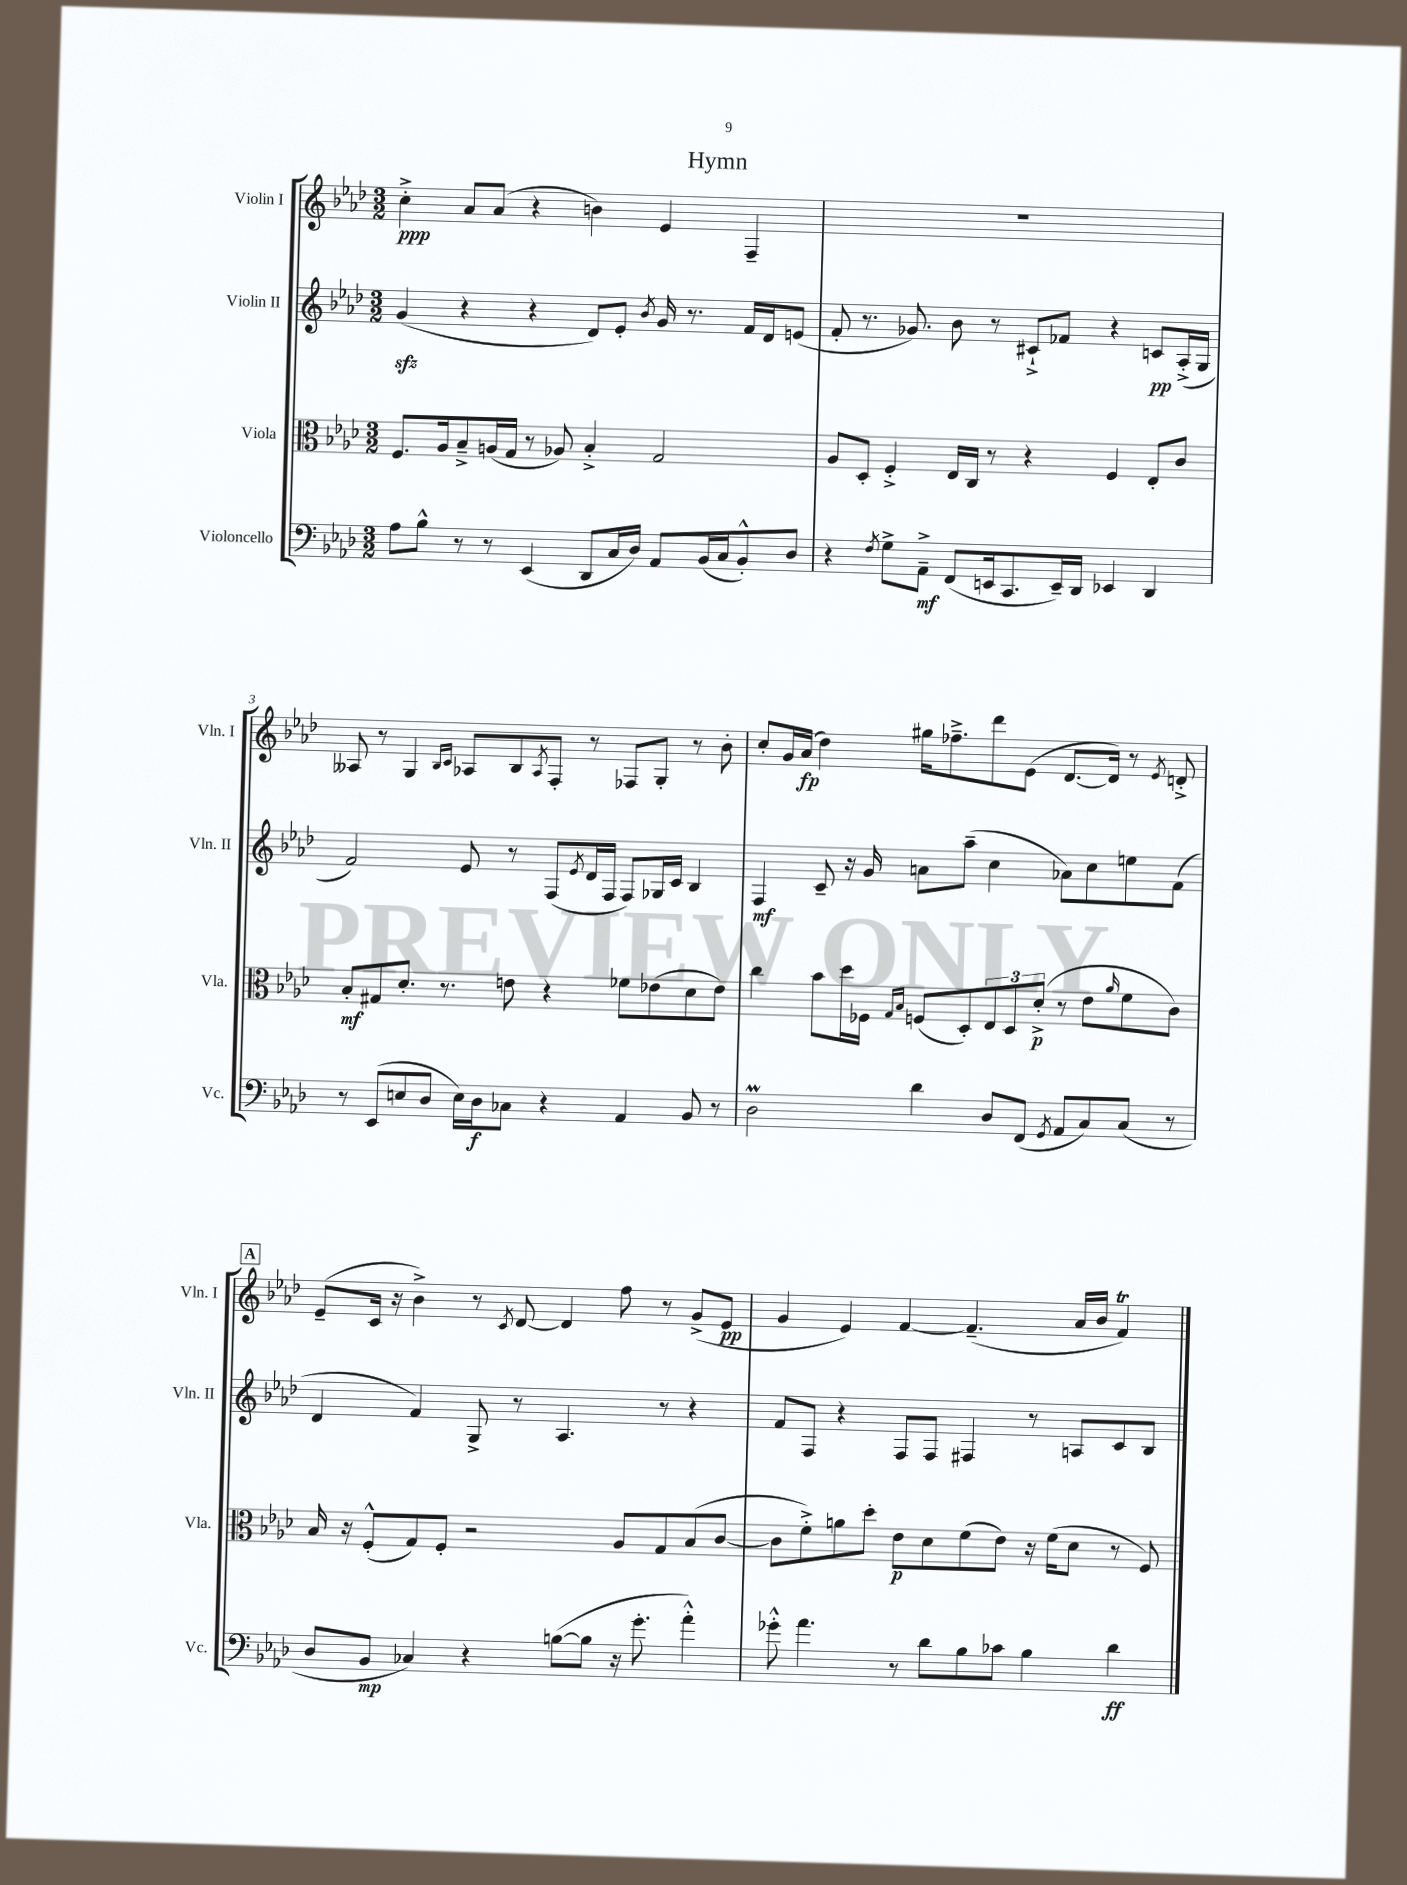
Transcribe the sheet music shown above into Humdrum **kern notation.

**kern	**kern	**kern	**kern
*staff4	*staff3	*staff2	*staff1
*clefF4	*clefC3	*clefG2	*clefG2
*k[b-e-a-d-]	*k[b-e-a-d-]	*k[b-e-a-d-]	*k[b-e-a-d-]
*M3/2	*M3/2	*M3/2	*M3/2
8A-	8.F	(4g	4cc'^
8B-^^	.	.	.
.	16A-	.	.
8r	8B-~^	4r	8a-
8r	(16A	.	(8a-
.	16G	.	.
(4EE-	8r	4r	4r
.	8A-)	.	.
8DD-	4B-'^	8d-)	4b)
16C	.	8e-'	.
16D-)	.	.	.
.	.	8qb-	.
8AA-	2G	16g	4e-
.	.	8.r	.
(16BB-	.	.	.
16C	.	.	.
8BB-'^^)	.	16f	4F~
.	.	16d-	.
8D-	.	(8e	.
=	=	=	=
4r	8A-	8f'	1.r
.	8D-'	8.r	.
8qF	.	.	.
8G^	4F'^	.	.
.	.	8.g-)	.
8AA-~^	.	.	.
(8FF	16E-	8b-	.
.	16C	.	.
16EE	8r	8r	.
8.CC	.	.	.
.	4r	8c#`^	.
16EE~)	.	8f-	.
16DD-	.	.	.
4EE-	4F	4r	.
4DD-	8E-'	8c	.
.	8c	(16A-'^	.
.	.	16G	.
=	=	=	=
8r	8B-'	2f)	8A--
(8EE-	8G#	.	8r
8E	8.d-'	.	4G
8D-	.	.	.
.	8.r	.	.
.	.	.	16qqB-
.	.	.	16qqc
16E)	.	8e-	8A-
16D-	.	.	.
8C-	8e	8r	8B-
.	.	.	8qA-
4r	4r	(8F	8F'
.	.	8qe-	.
.	.	16d-	8r
.	.	16F	.
4AA-	8f-	8F)	8F-
.	(8e-	16G-	8G'
.	.	16c	.
8BB-	8d-	4B-	8r
8r	8e-)	.	8b-'
=	=	=	=
2D-	4cc	4F	8cc'
.	.	.	16g
.	.	.	(16a-
.	8b-	8c~	4dd-)
.	16dd-	16r	.
.	16F-	16g	.
.	16qqG	.	.
.	16qqB-	.	.
4d-	(8F	8a	16gg#
.	.	.	8.ff-~^
.	8D-')	(8aa-~	.
8D-	12E-	4cc	8ddd-
.	12D-	.	.
(8FF	.	.	(8e-
.	(12d-'^	.	.
8qGG	.	.	.
8AA-	8r	8a-)	[8.d-
8C)	8e-	8cc	.
.	.	.	16d-])
.	16qqa-	.	.
(8C	8f	8ee	8r
.	.	.	8qe-
8r	8c)	(8f	8d'^
=	=	=	=
8D-	16B-	4d-	(8e-~
.	16r	.	.
8BB-	(8F'^^	.	16c
.	.	.	16r
4C-)	8G)	4f)	4b-^)
.	8F'	.	.
4r	2r	8G^	8r
.	.	.	8qc
.	.	8r	[8d-
([8B	.	4.A-	4d-]
8B]	.	.	.
16r	8A-	.	8ff
8.g'	.	.	.
.	8G	8r	8r
4a-'^^)	(8B-	4r	(8g^
.	[8c	.	8e-
=	=	=	=
8g-'^^	8c]	8f	4g
4.a-	8f'^)	8F	.
.	8a	4r	4e-)
.	8dd-'	.	.
8r	8e-	8F	[4f
8d-	8d-	8F	.
8B-	(8f	4F#	(4.f~]
8c-	8e-)	.	.
4B-	16r	8r	.
.	(16f	.	.
.	8d-	8A	16a-
.	.	.	16b-
4d-	8r	8c	4f)
.	8F)	8B-	.
==	==	==	==
*-	*-	*-	*-
